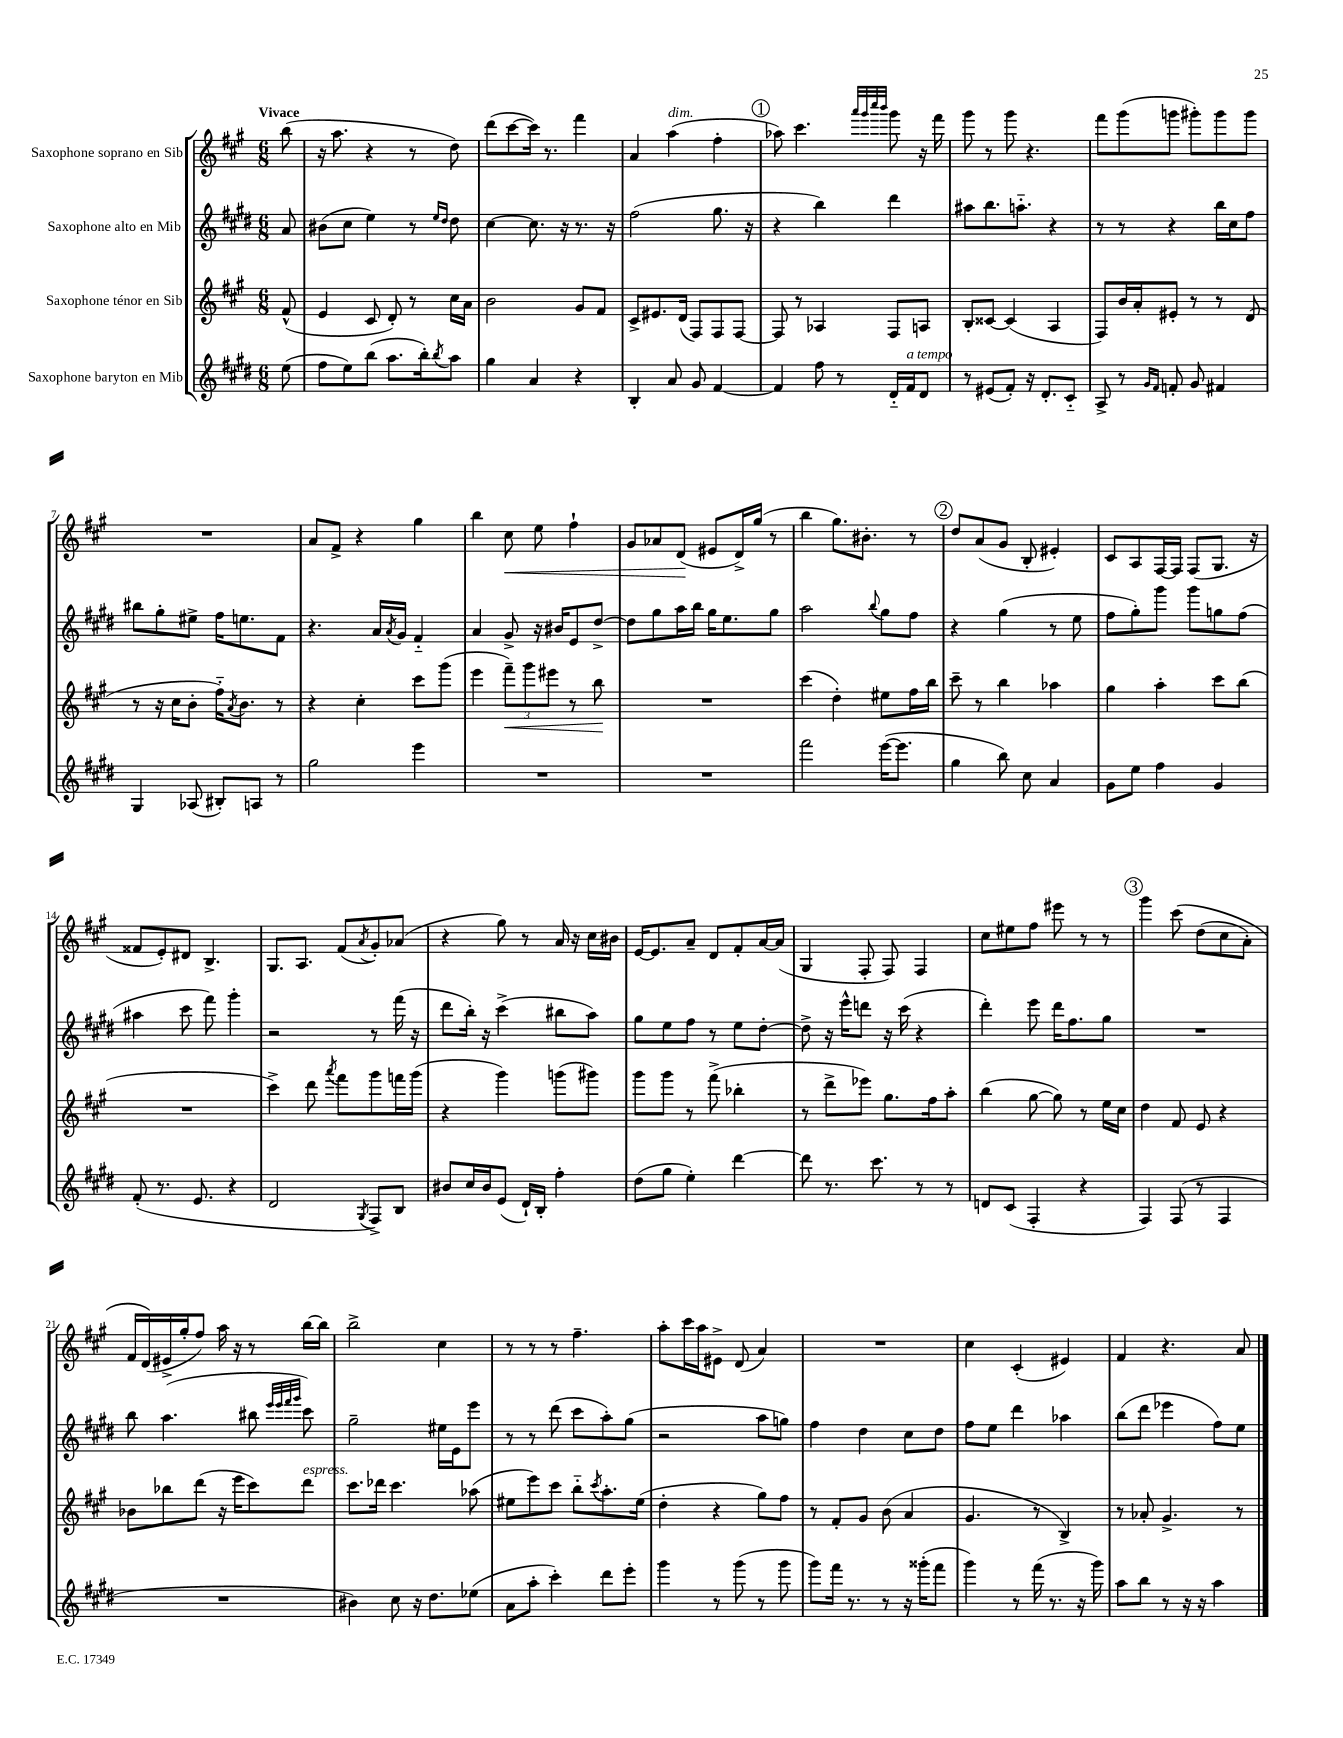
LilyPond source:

<<
\new StaffGroup <<
\new Staff = "s0" \with { instrumentName = "Saxophone soprano en Sib" } {
    \clef treble \key a \major \numericTimeSignature \time 6/8 \partial 8 \tempo "Vivace"
    b''8( |
    r16 a''8. r4 r8 d''8) |
    d'''8( cis'''8~ cis'''16) r8. fis'''4 |
    a'4 a''4^\markup { \italic "dim." }( fis''4-. |
    \mark \markup { \circle "1" } aes''8) cis'''4. \grace { a'''32 gis'''32 cis''''32 b'''32 } gis'''8 r16 fis'''16 |
    gis'''8 r8 gis'''8 r4. |
    fis'''8 gis'''8( g'''8 gis'''8-.) gis'''8 gis'''8 |
    R2. |
    a'8 fis'8-> r4 gis''4 |
    b''4 cis''8\< e''8 fis''4-! |
    gis'8 aes'8 d'8\!( eis'8 d'16->) gis''16( r8 |
    b''4 gis''8.) bis'8.-. r8 |
    \mark \markup { \circle "2" } d''8 a'8( gis'8 b8-. eis'4-.) |
    cis'8 a8 fis16~ fis16 fis8( gis8. r16 |
    fisis'8 e'8-.) dis'8 b4.-> |
    gis8. a8. fis'8( \acciaccatura { a'8 } gis'8-.) aes'8( |
    r4 gis''8) r8 a'16 r16 cis''16 bis'16 |
    e'16~ e'8. a'8-- d'8 fis'8-. a'16~ a'16( |
    gis4 fis8-. fis8) fis4 |
    cis''8 eis''8 fis''8 eis'''8 r8 r8 |
    \mark \markup { \circle "3" } gis'''4 cis'''8\( d''8( cis''8 a'8-.) |
    fis'16 d'16(\) eis'16-> gis''16-. fis''8) a''16 r16 r8 b''16~ b''16 |
    b''2-> cis''4 |
    r8 r8 r8 fis''4.-- |
    a''8-. cis'''16 a''16 eis'8-> d'8( a'4) |
    R2. |
    cis''4 cis'4-.( eis'4) |
    fis'4 r4. a'8 \bar "|." |
}
\new Staff = "s1" \with { instrumentName = "Saxophone alto en Mib" } {
    \clef treble \key e \major \numericTimeSignature \time 6/8 \partial 8
    a'8 |
    bis'8( cis''8 e''4) r8 \grace { e''16 dis''16 } dis''8 |
    cis''4~ cis''8. r16 r8. r16 |
    fis''2( gis''8. r16 |
    \mark \markup { \circle "1" } r4 b''4) dis'''4 |
    ais''8 b''8. a''8.-_ r4 |
    r8 r8 r4 b''16 cis''16 fis''8 |
    bis''8 gis''8-. eis''8-> fis''16 e''8. fis'8 |
    r4. a'16 \acciaccatura { a'8 } gis'16 fis'4-_ |
    a'4 gis'8-> r16 bis'16 e'8 dis''8~-> |
    dis''8 gis''8 a''16 b''16 gis''16 e''8. gis''8 |
    a''2 \appoggiatura { b''8 } gis''8 fis''8 |
    \mark \markup { \circle "2" } r4 gis''4( r8 e''8 |
    fis''8 gis''8-.) gis'''8 gis'''8 g''8 fis''8( |
    ais''4 cis'''8 fis'''8) gis'''4-. |
    r2 r8 fis'''16( r16 |
    dis'''8 b''16-.) r16 cis'''4->( bis''8 a''8) |
    gis''8 e''8 fis''8 r8 e''8 dis''8~-. |
    dis''8-> r16 e'''16-^ d'''8 r16 cis'''16( r4 |
    dis'''4-.) e'''8 dis'''16 fis''8. gis''8 |
    \mark \markup { \circle "3" } R2. |
    b''8 a''4.( bis''8 \grace { e'''32 e'''32 fis'''32 gis'''32 } cis'''8) |
    gis''2-- eis''16 e'16 e'''8 |
    r8 r8 dis'''8( cis'''8 a''8-.) gis''8( |
    r2 a''8 g''8) |
    fis''4 dis''4 cis''8 dis''8 |
    fis''8 e''8 dis'''4 aes''4 |
    b''8( dis'''8 ees'''4 fis''8) e''8 \bar "|." |
}
\new Staff = "s2" \with { instrumentName = "Saxophone ténor en Sib" } {
    \clef treble \key a \major \numericTimeSignature \time 6/8 \partial 8
    fis'8-^( |
    e'4 cis'8 d'8-.) r8 cis''16 a'16 |
    b'2 gis'8 fis'8 |
    cis'8-> eis'8. d'16( fis8) fis8 fis8~ |
    \mark \markup { \circle "1" } fis8 r8 aes4 fis8 a8 |
    b8-. cisis'8~ cisis'4( a4 |
    fis8) b'16 a'16-. eis'8-. r8 r8 d'8( |
    r8 r16 cis''16 b'8-. fis''16-_) \acciaccatura { a'8 } b'8. r8 |
    r4 cis''4-. cis'''8 gis'''8( |
    e'''4 \tuplet 3/2 { fis'''8--\<) gis'''8 eis'''8 } r8 b''8\! |
    R2. |
    cis'''4( d''4-.) eis''8 fis''16 b''16 |
    \mark \markup { \circle "2" } cis'''8-- r8 b''4 aes''4 |
    gis''4 a''4-. cis'''8 b''8( |
    R2. |
    cis'''4->) d'''8 \acciaccatura { a'''8 } fis'''8 gis'''8 f'''16 gis'''16( |
    r4 gis'''4) g'''8( gis'''8) |
    gis'''8 gis'''8 r8 fis'''8->( bes''4-. |
    r8 d'''8-> ees'''8) gis''8. fis''16 a''8-. |
    b''4( gis''8~ gis''8) r8 e''16 cis''16 |
    \mark \markup { \circle "3" } d''4 fis'8 e'8 r4 |
    bes'8 bes''8 d'''8( r16 e'''16 cis'''8) d'''8^\markup { \italic "espress." } |
    cis'''8. des'''16 cis'''4. aes''8( |
    eis''8 e'''8) cis'''8 b''8-_ \acciaccatura { cis'''8 } a''8.-. eis''16( |
    d''4-. r4 gis''8) fis''8 |
    r8 fis'8-. gis'8 b'8( a'4 |
    gis'4. r8 b4->) |
    r8 aes'8-. gis'4.-> r8 \bar "|." |
}
\new Staff = "s3" \with { instrumentName = "Saxophone baryton en Mib" } {
    \clef treble \key e \major \numericTimeSignature \time 6/8 \partial 8
    e''8( |
    fis''8 e''8) b''8( a''8. b''16-.) \acciaccatura { b''8 } a''8 |
    gis''4 a'4 r4 |
    b4-. a'8 gis'8 fis'4~ |
    \mark \markup { \circle "1" } fis'4 fis''8 r8 dis'16-_ fis'16^\markup { \italic "a tempo" } dis'8 |
    r8 eis'8( fis'8-.) r16 dis'8.-. cis'8-_ |
    a8-> r8 \grace { gis'16 fis'16 } f'8-. gis'8 fis'4 |
    gis4 aes8( bis8-.) a8 r8 |
    gis''2 e'''4 |
    R2. |
    R2. |
    fis'''2 e'''16~( e'''8. |
    \mark \markup { \circle "2" } gis''4 b''8) cis''8 a'4 |
    gis'8 e''8 fis''4 gis'4 |
    fis'8-.( r8. e'8. r4 |
    dis'2 \acciaccatura { gis8 } fis8->) b8 |
    bis'8 cis''16 bis'16 e'8( dis'16-!) b16-. fis''4-. |
    dis''8( gis''8 e''4-.) dis'''4~ |
    dis'''8 r8. cis'''8. r8 r8 |
    d'8 cis'8( fis4-. r4 |
    \mark \markup { \circle "3" } fis4) fis8( r8 fis4 |
    R2. |
    bis'4) cis''8 r16 dis''8. ees''8( |
    a'8 a''8-. cis'''4-.) dis'''8 e'''8-. |
    gis'''4 r8 gis'''8( r8 gis'''8 |
    gis'''8) fis'''16 r8. r8 r16 gisis'''16-.( fis'''8 |
    gis'''4) r8 fis'''16( r8. r16 gis'''16) |
    a''8 b''8 r8 r16 r16 a''4 \bar "|." |
}
>>
>>
